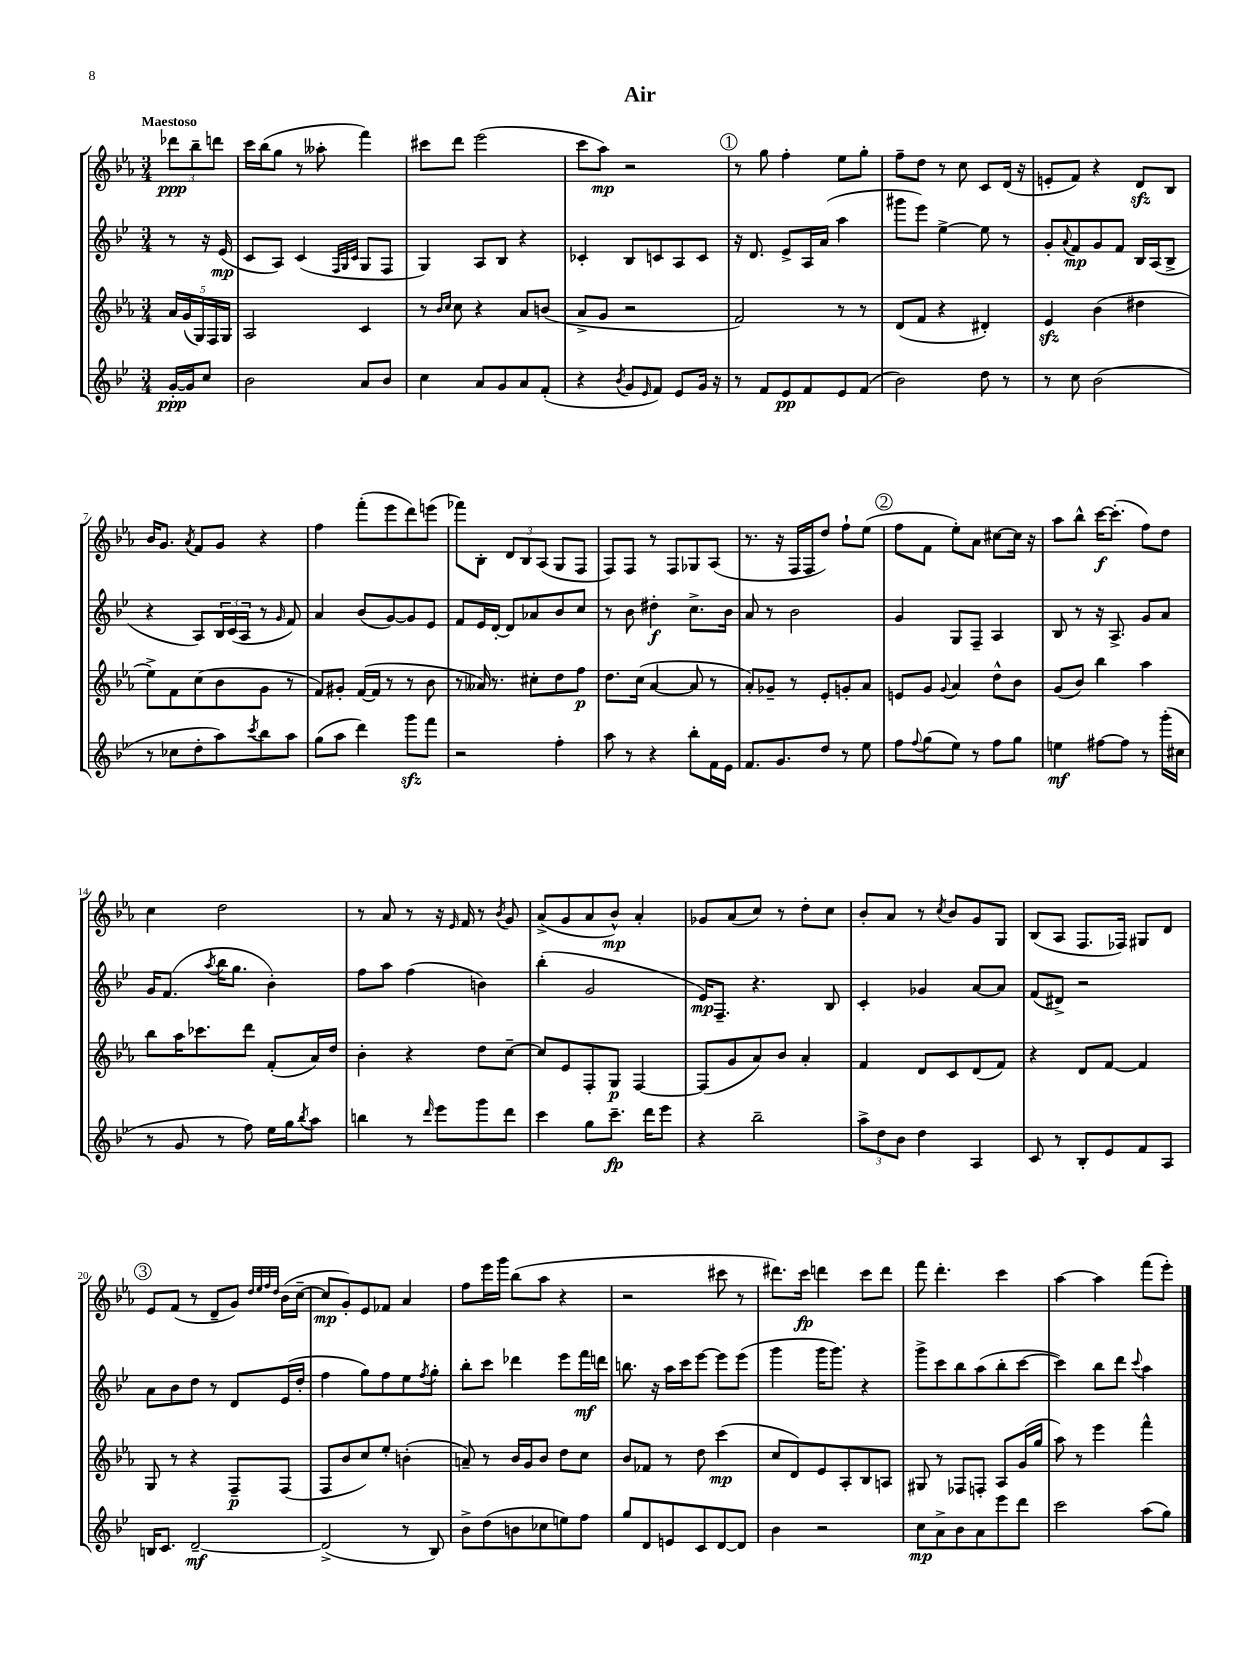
\header { title = "Air" }
<<
\new StaffGroup <<
\new Staff = "s0" {
    \clef treble \key ees \major \numericTimeSignature \time 3/4 \partial 4 \tempo "Maestoso"
    \tuplet 3/2 { des'''8\ppp bes''8-- d'''8 } |
    c'''16 bes''16( g''8 r8 aeses''8-. f'''4) |
    cis'''8 d'''8 ees'''2( |
    c'''8 aes''8\mp) r2 |
    \mark \markup { \circle "1" } r8 g''8 f''4-. ees''8 g''8-. |
    f''8-- d''8 r8 c''8 c'8 d'16( r16 |
    e'8-. f'8) r4 d'8\sfz bes8 |
    bes'16 g'8. \acciaccatura { aes'8 } f'8 g'8 r4 |
    f''4 f'''8-.( ees'''8 d'''8) e'''8( |
    fes'''8) bes8-. \tuplet 3/2 { d'8 bes8 aes8( } g8 f8 |
    f8) f8 r8 f8 ges8 aes8( |
    r8. r16 f16 f16 d''8) f''8-! ees''8( |
    \mark \markup { \circle "2" } f''8 f'8 ees''8-.) aes'8 cis''8~ cis''16 r16 |
    aes''8 bes''8-^ c'''16~\f c'''8.-.( f''8) d''8 |
    c''4 d''2 |
    r8 aes'8 r8 r16 \grace { ees'16 } f'16 r8 \acciaccatura { bes'8 } g'8 |
    aes'8->( g'8 aes'8 bes'8-^\mp) aes'4-. |
    ges'8 aes'8( c''8) r8 d''8-. c''8 |
    bes'8-. aes'8 r8 \acciaccatura { c''8 } bes'8 g'8 g8 |
    bes8( aes8 f8. fes16) gis8 d'8 |
    \mark \markup { \circle "3" } ees'8 f'8( r8 d'8-- g'8) \grace { d''32 ees''32 f''32 d''32 } bes'16( c''16~-- |
    c''8\mp g'8-.) ees'8 fes'8 aes'4 |
    f''8 ees'''16 g'''16 bes''8( aes''8 r4 |
    r2 cis'''8 r8 |
    dis'''8.) c'''16\fp d'''4 c'''8 d'''8 |
    f'''8 d'''4.-. c'''4 |
    aes''4~ aes''4 f'''8( ees'''8-.) \bar "|." |
}
\new Staff = "s1" {
    \clef treble \key bes \major \numericTimeSignature \time 3/4 \partial 4
    r8 r16 ees'16\mp( |
    c'8 a8) c'4( \grace { f32 g32 c'32 } g8 f8 |
    g4) a8 bes8 r4 |
    ces'4-. bes8 c'8 a8 c'8 |
    \mark \markup { \circle "1" } r16 d'8. ees'8-> a16 a'16( a''4 |
    gis'''8 ees'''8) ees''4~-> ees''8 r8 |
    g'8-. \appoggiatura { a'8 } f'8\mp g'8 f'8 bes16 a16( bes8-> |
    r4 a8) \tuplet 3/2 { bes16 c'16( a16 } r8 \grace { g'16 } f'8) |
    a'4 bes'8( g'8~) g'8 ees'8 |
    f'8 ees'16 d'16~-. d'8 aes'8 bes'8 c''8 |
    r8 bes'8 dis''4-.\f c''8.-> bes'16 |
    a'8 r8 bes'2 |
    \mark \markup { \circle "2" } g'4 g8 f8-- a4 |
    bes8 r8 r16 a8.-> g'8 a'8 |
    g'16 f'8.( \acciaccatura { a''8 } bes''16 g''8. bes'4-.) |
    f''8 a''8 f''4( b'4) |
    bes''4-.( g'2 |
    ees'16\mp) f8.-- r4. bes8 |
    c'4-. ges'4 a'8~ a'8 |
    f'8( dis'8->) r2 |
    \mark \markup { \circle "3" } a'8 bes'8 d''8 r8 d'8 ees'16( d''16-. |
    f''4 g''8) f''8 ees''8 \acciaccatura { f''8 } g''8-. |
    bes''8-. c'''8 des'''4 ees'''8 f'''16\mf d'''16 |
    b''8. r16 a''16 c'''16 ees'''8~ ees'''8 ees'''8( |
    g'''4 g'''16 g'''8.) r4 |
    g'''8-> c'''8 bes''8 a''8( bes''8-. c'''8~ |
    c'''4) bes''8 d'''8 \appoggiatura { c'''8 } a''4 \bar "|." |
}
\new Staff = "s2" {
    \clef treble \key ees \major \numericTimeSignature \time 3/4 \partial 4
    \tuplet 5/4 { aes'16 g'16( g16) f16 g16 } |
    aes2 c'4 |
    r8 \grace { bes'16 c''16 } c''8 r4 aes'8 b'8( |
    aes'8-> g'8 r2 |
    \mark \markup { \circle "1" } f'2) r8 r8 |
    d'8( f'8 r4 dis'4-.) |
    ees'4\sfz bes'4( dis''4 |
    ees''8->) f'8 c''8( bes'8 g'8 r8 |
    f'8) gis'8-. f'16~( f'16 r8 r8 bes'8 |
    r8 aeses'16) r8. cis''8-. d''8 f''8\p |
    d''8. c''16( aes'4~ aes'8 r8 |
    aes'8-.) ges'8-- r8 ees'8-. g'8-. aes'8 |
    \mark \markup { \circle "2" } e'8 g'8 \appoggiatura { g'8 } aes'4 d''8-^ bes'8 |
    g'8( bes'8) bes''4 aes''4 |
    bes''8 aes''16 ces'''8. d'''8 f'8-.( aes'16) d''16 |
    bes'4-. r4 d''8 c''8~-- |
    c''8 ees'8 f8-. g8\p f4~ |
    f8( g'8 aes'8) bes'8 aes'4-. |
    f'4 d'8 c'8 d'8( f'8) |
    r4 d'8 f'8~ f'4 |
    \mark \markup { \circle "3" } g8 r8 r4 f8--\p f8( |
    f8 bes'8 c''8) ees''8-. b'4-.( |
    a'8--) r8 bes'16 g'16 bes'8 d''8 c''8 |
    bes'8 fes'8 r8 d''8 c'''4\mp( |
    c''8 d'8) ees'8 aes8-. bes8 a8 |
    gis8 r8 fes8 f8-. aes8 g'16( g''16 |
    aes''8) r8 ees'''4 f'''4-^ \bar "|." |
}
\new Staff = "s3" {
    \clef treble \key bes \major \numericTimeSignature \time 3/4 \partial 4
    g'16~-.\ppp g'16 c''8 |
    bes'2 a'8 bes'8 |
    c''4 a'8 g'8 a'8 f'8-.( |
    r4 \acciaccatura { bes'8 } g'8 \grace { ees'16 } f'8) ees'8 g'16 r16 |
    \mark \markup { \circle "1" } r8 f'8 ees'8\pp f'8 ees'8 f'8( |
    bes'2) d''8 r8 |
    r8 c''8 bes'2( |
    r8 ces''8 d''8-. a''8) \acciaccatura { c'''8 } bes''8 a''8 |
    g''8( a''8 d'''4) g'''8\sfz f'''8 |
    r2 f''4-. |
    a''8 r8 r4 bes''8-. f'16 ees'16 |
    f'8. g'8. d''8 r8 ees''8 |
    \mark \markup { \circle "2" } f''8 \appoggiatura { f''8 } g''8( ees''8) r8 f''8 g''8 |
    e''4\mf fis''8~ fis''8 r8 g'''16-.( cis''16 |
    r8 g'8 r8 f''8) ees''16 g''16 \acciaccatura { bes''8 } a''8 |
    b''4 r8 \grace { d'''16 } ees'''8 g'''8 d'''8 |
    c'''4 g''8 c'''8.--\fp d'''16 ees'''8 |
    r4 bes''2-- |
    \tuplet 3/2 { a''8-> d''8 bes'8 } d''4 a4 |
    c'8 r8 bes8-. ees'8 f'8 a8 |
    \mark \markup { \circle "3" } b16 c'8. d'2~--\mf |
    d'2->( r8 bes8) |
    bes'8-> d''8( b'8 ces''8 e''8) f''8 |
    g''8 d'8 e'8 c'8 d'8~ d'8 |
    bes'4 r2 |
    c''8\mp a'8-> bes'8 a'8 ees'''8 d'''8 |
    c'''2 a''8( g''8) \bar "|." |
}
>>
>>
